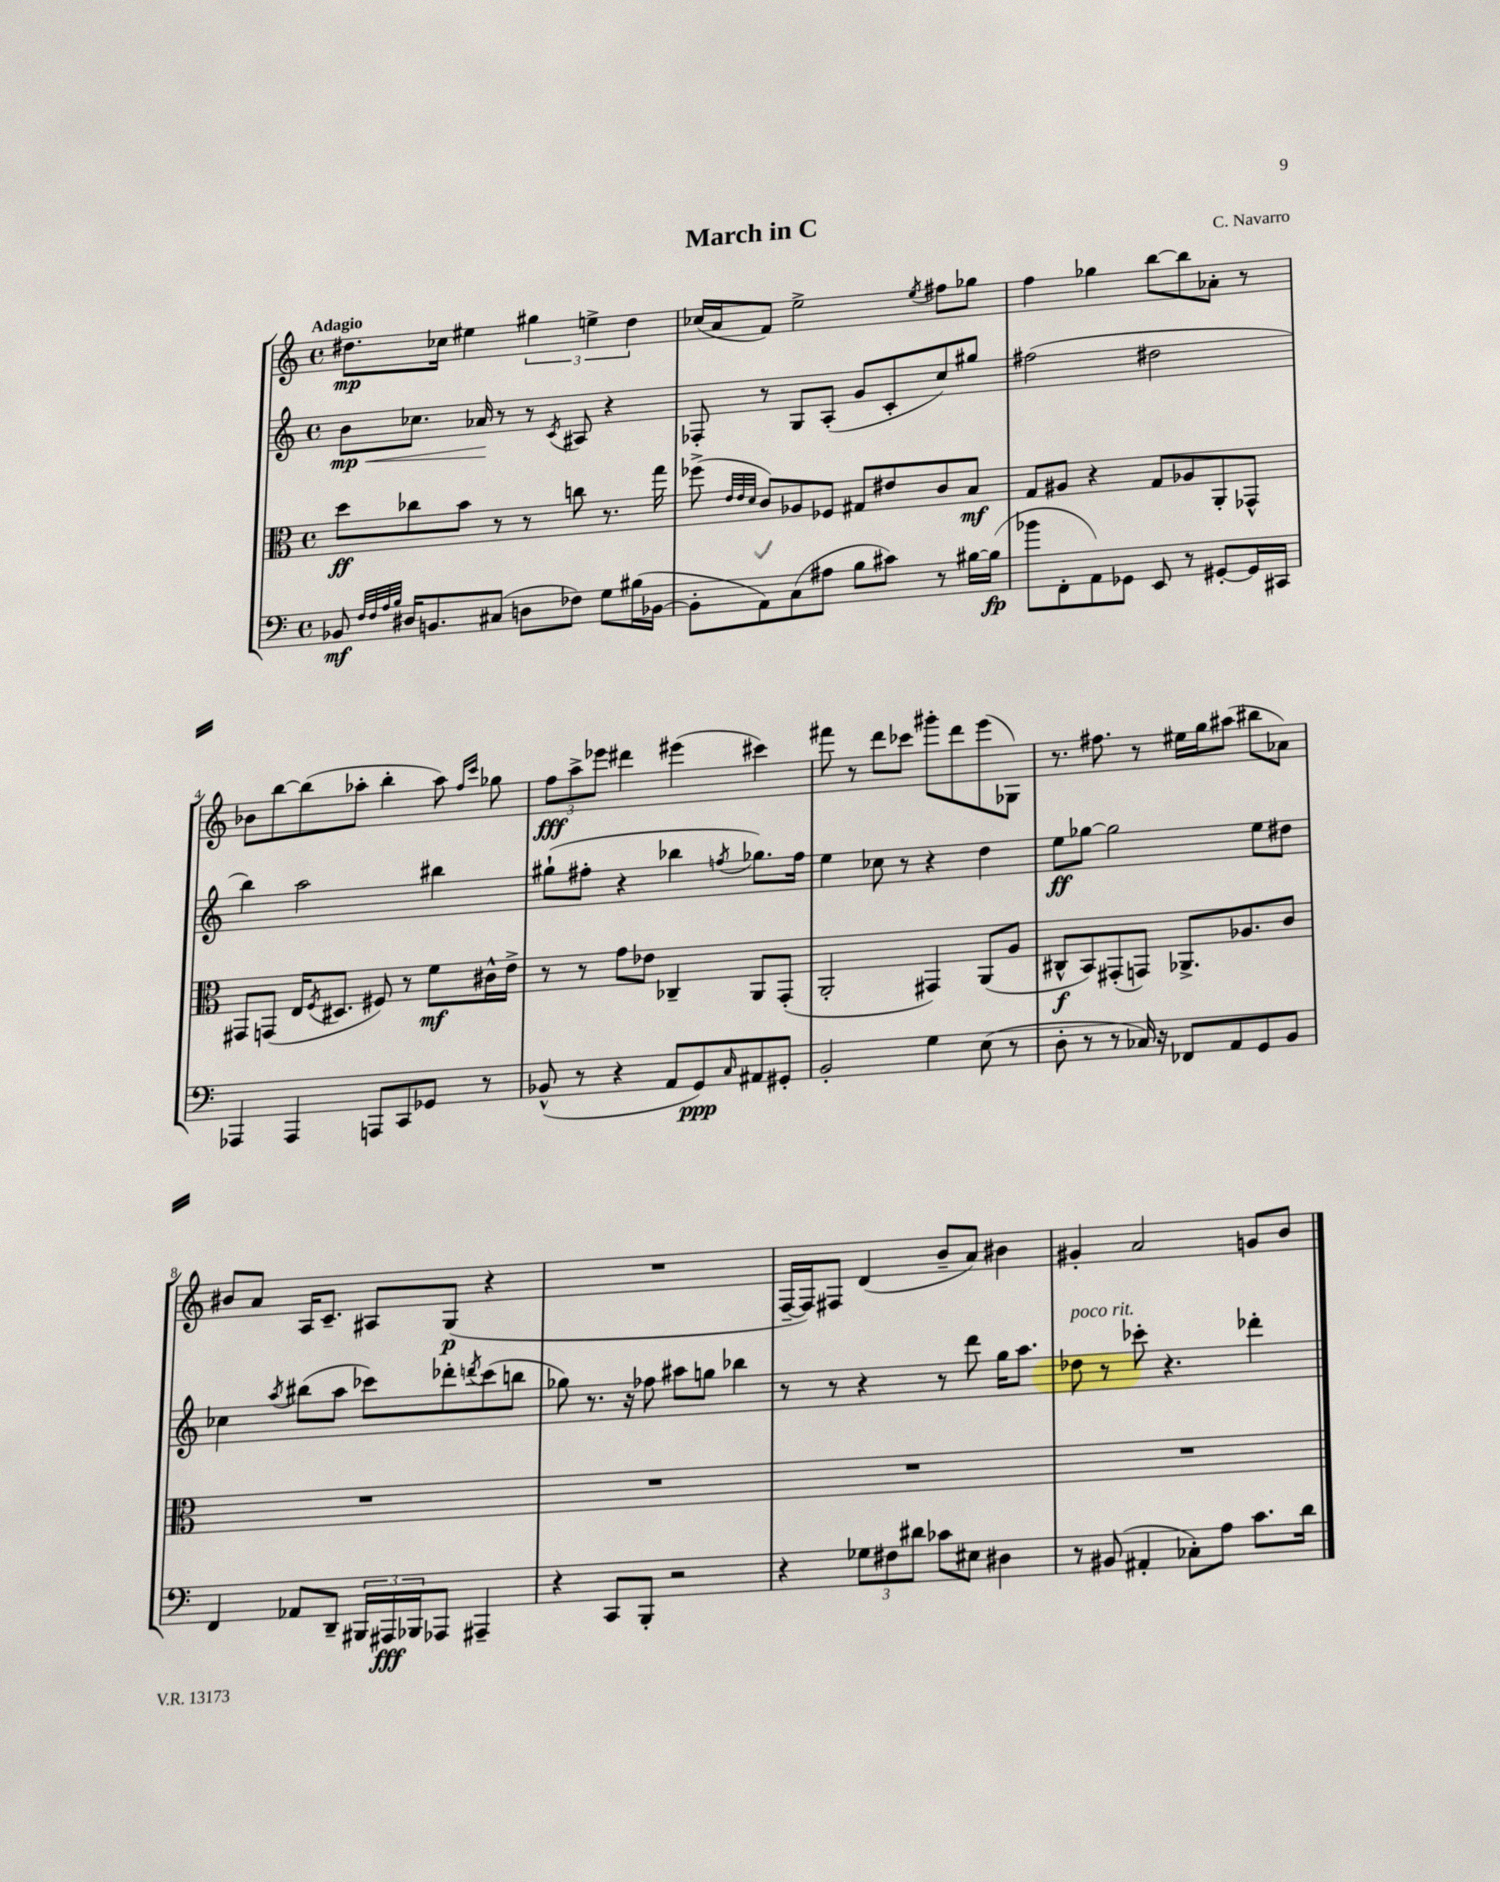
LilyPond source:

\header { title = "March in C" composer = "C. Navarro" }
<<
\new StaffGroup <<
\new Staff = "s0" {
    \clef treble \key c \major \defaultTimeSignature \time 4/4 \tempo "Adagio"
    dis''8.\mp ces''16 eis''4 \tuplet 3/2 { gis''4 e''4-> dis''4 } |
    ces''16( a'16 f'8) e''2-> \acciaccatura { e''8 } fis''8 ges''8 |
    f''4 ges''4 b''8~ b''8 aes'8-. r8 |
    bes'8 b''8~ b''8( aes''8-. b''4-. aes''8) \grace { f''16 c'''16 } ges''8 |
    \tuplet 3/2 { f''8\fff a''8-> ees'''8 } dis'''4 eis'''4( cis'''4) |
    fis'''8 r8 d'''8 ces'''8 gis'''8-. d'''8 e'''8( ges8) |
    r8. fis''8. r8 eis''16 g''16 ais''8( bis''8 aes'8) |
    bis'8 a'8 a16 c'8.-- ais8 g8\p( r4 |
    R1 |
    f16~-- f16) fis8 d'4( b'8-- a'8) bis'4 |
    gis'4-. a'2 g'8 b'8 \bar "|." |
}
\new Staff = "s1" {
    \clef treble \key c \major \defaultTimeSignature \time 4/4
    b'8\mp\< ces''8. aes'16\! r8 r8 \acciaccatura { c'8 } ais8 r4 |
    fes8-. r8 g8 a8-.( g'8 c'8-. c''8) gis''8 |
    fis''2( dis''2 |
    b''4) a''2 bis''4 |
    gis''8-!( fis''8-. r4 bes''4 \acciaccatura { f''8 } ges''8.) f''16 |
    e''4 ces''8 r8 r4 d''4 |
    e''8\ff ges''8~ ges''2 e''8 dis''8 |
    ces''4 \acciaccatura { a''8 } bis''8( a''8 ces'''8) des'''8-. \acciaccatura { d'''8 } ces'''8( b''8 |
    ges''8) r8. r16 fes''8 ais''8 g''8 bes''4 |
    r8 r8 r4 r8 d'''8 g''16 a''8. |
    des''8^\markup { \italic "poco rit." } r8 ces'''8-. r4. des'''4-. \bar "|." |
}
\new Staff = "s2" {
    \clef alto \key c \major \defaultTimeSignature \time 4/4
    d''8\ff ces''8 b'8 r8 r8 c''8 r8. g''16 |
    fes''8->( \grace { e'32 e'32 d'32 } c'8) aes8 fes8 gis8 eis'8 c'8 b8\mf |
    g8 ais8 r4 g8 aes8 a,8-. ges,8-^ |
    gis,8 g,8( e16 \acciaccatura { f8 } dis8. fis8) r8 f'8\mf cis'16-^ e'16-> |
    r8 r8 g'8 ees'8 ces4-- a,8 g,8-.( |
    a,2-. gis,4) a,8( a8 |
    cis8-^\f b,8) gis,8-.( g,8) aes,8.-> aes8. c'8 |
    R1 |
    R1 |
    R1 |
    R1 \bar "|." |
}
\new Staff = "s3" {
    \clef bass \key c \major \defaultTimeSignature \time 4/4
    bes,8\mf \grace { f32 f32 a32 b32 } dis16 b,8. cis8( d8 fes8) g8 bis16( bes,16~ |
    bes,8-. a,8) c8( ais8 b8 cis'8) r8 bis16~ bis16\fp( |
    bes'8 f,8-. a,8) ges,8 e,8 r8 gis,8~-. gis,16 cis,16 |
    aes,,4 aes,,4 a,,8 c,8 ges,8 r8 |
    bes,8-^( r8 r4 a,8 g,8\ppp) \grace { c16 } ais,8 gis,8-. |
    b,2-. g4 e8( r8 |
    d8-. r8 r8 ces16) r16 fes,8 a,8 g,8 b,8 |
    f,4 aes,8 d,8-- \tuplet 3/2 { bis,,16 ais,,16\fff bes,,16 } aes,,8 ais,,4-- |
    r4 c,8 b,,8-. r2 |
    r4 \tuplet 3/2 { ges8 fis8 dis'8 } ces'8 eis8 dis4 |
    r8 bis,8( ais,4-. ces8-.) a8 c'8. d'16 \bar "|." |
}
>>
>>
